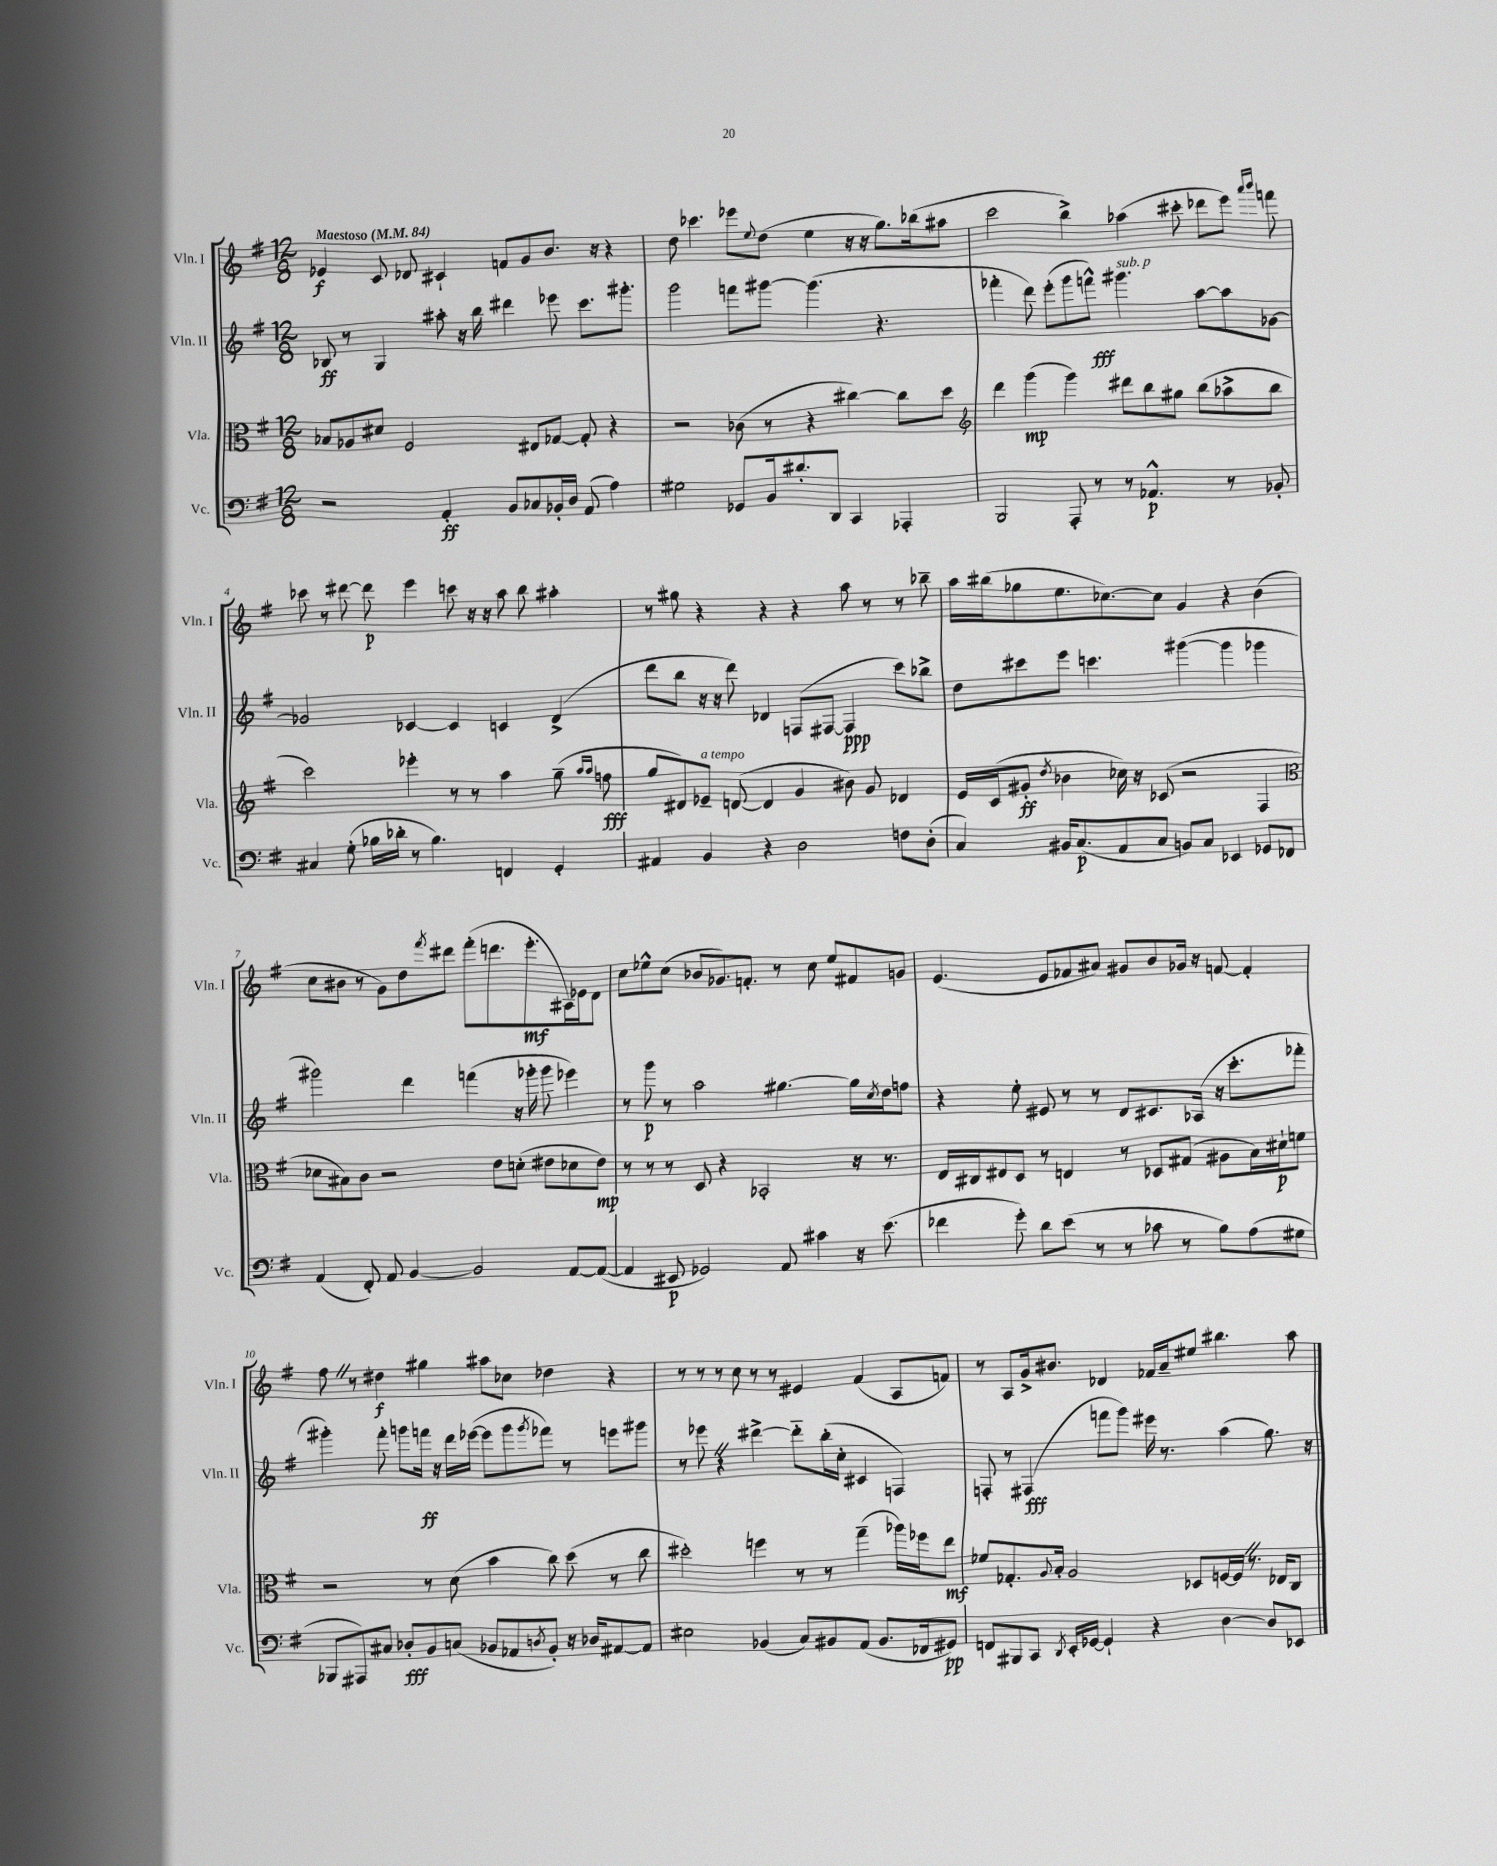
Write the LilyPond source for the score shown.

<<
\new StaffGroup <<
\new Staff = "s0" \with { instrumentName = "Vln. I" shortInstrumentName = "Vln. I" } {
    \clef treble \key g \major \numericTimeSignature \time 12/8 \tempo "Maestoso" 4 = 84
    ees'4\f c'8 des'8 cis'4-! f'8 g'8 b'8. r16 r4 |
    d''8 ces'''4. ees'''8 \appoggiatura { e''8 } d''8( e''4 r16 r16 g''8.) bes''16( ais''8 |
    c'''2 b''4->) aes''4( cis'''8-. des'''8 e'''8) \grace { a'''16 b'''16 } f'''8 |
    ces'''8 r8 dis'''8~ dis'''8\p e'''4 c'''8 r16 r16 a''8 b''8 ais''4-. |
    r8 gis''8 r4 r4 r4 a''8 r8 r8 bes''8-- |
    a''16 bis''16( ges''8 e''8. ces''8.~) ces''8 g'4 r4 b'4( |
    c''8 bis'8 r8 g'8) d''8 \acciaccatura { fis'''8 } dis'''8 fis'''8-.( d'''8. e'''8.-.\mf ais16) ees'16 d'8 |
    c''8 ees''8-^ c''8( bes'8 ges'8.) f'8.-. r8 c''8 ees''8 fis'8 g'8 |
    e'4.( e'8 fes'8 ais'8) gis'8 b'8 ges'16 r16 f'8~ f'4-. |
    fis''8 \once \override BreathingSign.text = \markup { \musicglyph "scripts.caesura.straight" } \breathe r8 dis''4\f gis''4 ais''8 ces''8 des''4 r4 |
    r8 r8 r8 c''8 r8 r8 eis'4 fis'4( a8 f'8) |
    r8 a8 g'16-> bis'8. des'4 fes'16 a'16-- eis''8 bis''4. a''8 \bar "|." |
}
\new Staff = "s1" \with { instrumentName = "Vln. II" shortInstrumentName = "Vln. II" } {
    \clef treble \key g \major \numericTimeSignature \time 12/8
    bes8\ff r8 g4 ais''8-. r16 b''16 dis'''4 ees'''8 c'''8. gis'''8.-. |
    g'''2 f'''8 gis'''8~ gis'''4.( r4. |
    fes'''4-. d'''8) e'''8-.( g'''8 f'''8-^\fff) gis'''4.^\markup { \italic "sub. p" } a''8~ a''8 ges'8~ |
    ges'2 ces'4~ ces'4 c'4 d'4->( |
    d'''8 b''8 r16 r16 d'''8) des'4 f8( fis8~ fis4\ppp c'''8) bes''8-> |
    d''8 cis'''8 e'''8 c'''4. gis'''4~( gis'''4 ges'''4 |
    gis'''2) d'''4 f'''4( r16 ges'''16-. ges'''8 ees'''4) |
    r8 g'''8\p r8 a''2 gis''4.~ gis''16 \acciaccatura { c''8 } d''16 f''8 |
    r4 e''8-. eis'8 r8 r8 d'8 cis'8. aes16( r16 c'''8.-. fes'''8-. |
    gis'''4-.) fis'''8-. g'''8 f'''16\ff r16 d'''16 ees'''16~( ees'''8 g'''8 \acciaccatura { g'''8 } fes'''8) r8 e'''8 gis'''8 |
    r8 ees'''8 \once \override BreathingSign.text = \markup { \musicglyph "scripts.caesura.straight" } \breathe r4 dis'''4~-> dis'''8-_ b''16-.( c''16-. cis'4 f4) |
    f8-. r8 fis4\fff( f'''8 g'''8) eis'''16 r8. a''4( g''8.) r16 \bar "|." |
}
\new Staff = "s2" \with { instrumentName = "Vla." shortInstrumentName = "Vla." } {
    \clef alto \key g \major \numericTimeSignature \time 12/8
    bes8 aes8 dis'8 fis2 eis8 ges8~ ges8-. r4 |
    r2 ces'8( r8 r4 cis''4~) cis''8 d''8 |
    \clef treble d'''4 g'''4\mp( g'''4) dis'''8 b''8 gis''8 b''8( aes''8-> b''8 |
    c'''2) ees'''4-. r8 r8 a''4 g''8--( \grace { a''16 a''16 } f''8\fff |
    g''8 dis'8) ees'8--^\markup { \italic "a tempo" } d'8~( d'4 g'4 bis'8) g'8 des'4 |
    e'16 c'16( gis'8-.\ff \acciaccatura { d''8 } bes'4 ces''16) r16 ces'8( r2 fis4 |
    \clef alto des'8 bis8) c'8 r2 e'8 d'8-.( eis'8 des'8 eis'8\mp) |
    r8 r8 r8 d8 r4 bes,2-. r16 r8. |
    e16 cis16 eis8 d8 r8 e4 r8 des8 gis8( ais8 b16) dis'16-!\p f'8 |
    r2 r8 d'8( b'4 c''8) d''8( r8 c''8 |
    dis''2-.) f''4 r8 r8 g''4--( aes''16) fes''16 e''8\mf |
    fes'8 ges8.-. \appoggiatura { a8 } b16-. a2 des8 f16~ f16 \once \override BreathingSign.text = \markup { \musicglyph "scripts.caesura.straight" } \breathe r8. ees16 c8 \bar "|." |
}
\new Staff = "s3" \with { instrumentName = "Vc." shortInstrumentName = "Vc." } {
    \clef bass \key g \major \numericTimeSignature \time 12/8
    r2 a,4-.\ff b,8 ces8 bes,16-. d16 a,8( a4) |
    gis2 ges,8 b,16 dis'8.-. d,8 c,4 aes,,4-. |
    b,,2 a,,8-. r8 r8 aes,4.-^\p r8 bes,8-. |
    cis4 g8-.( bes16 des'16-. r8 bes4.) f,4 g,4-. |
    ais,4 b,4 r4 d2 f8 d8-.( |
    c4) bis,16 c8.\p( a,8 c8 b,8) c8 ees,4 ges,8 fes,8 |
    a,4( fis,8-.) a,8 b,4~ b,2 a,8~ a,8~( |
    a,4 eis,8\p ges,2) a,8 cis'4 r16 e'8.( |
    fes'4 g'8-.) d'8 e'8( r8 r8 ces'8 r8 b8) a8( gis8 |
    bes,,8 ais,,8) cis8 des8-.\fff b,8 c8( bes,8 aes,8 \acciaccatura { d8 } bes,8-.) r16 des16 ais,8~ ais,8 |
    eis2 bes,4( c8) bis,8 a,8( bis,8. fes,16 gis,8\pp) |
    f,8 bis,,8 c,8 \acciaccatura { d,8 } e,16-. ges,16~ ges,4-! r4 d4~ d8 ees,8 \bar "|." |
}
>>
>>
